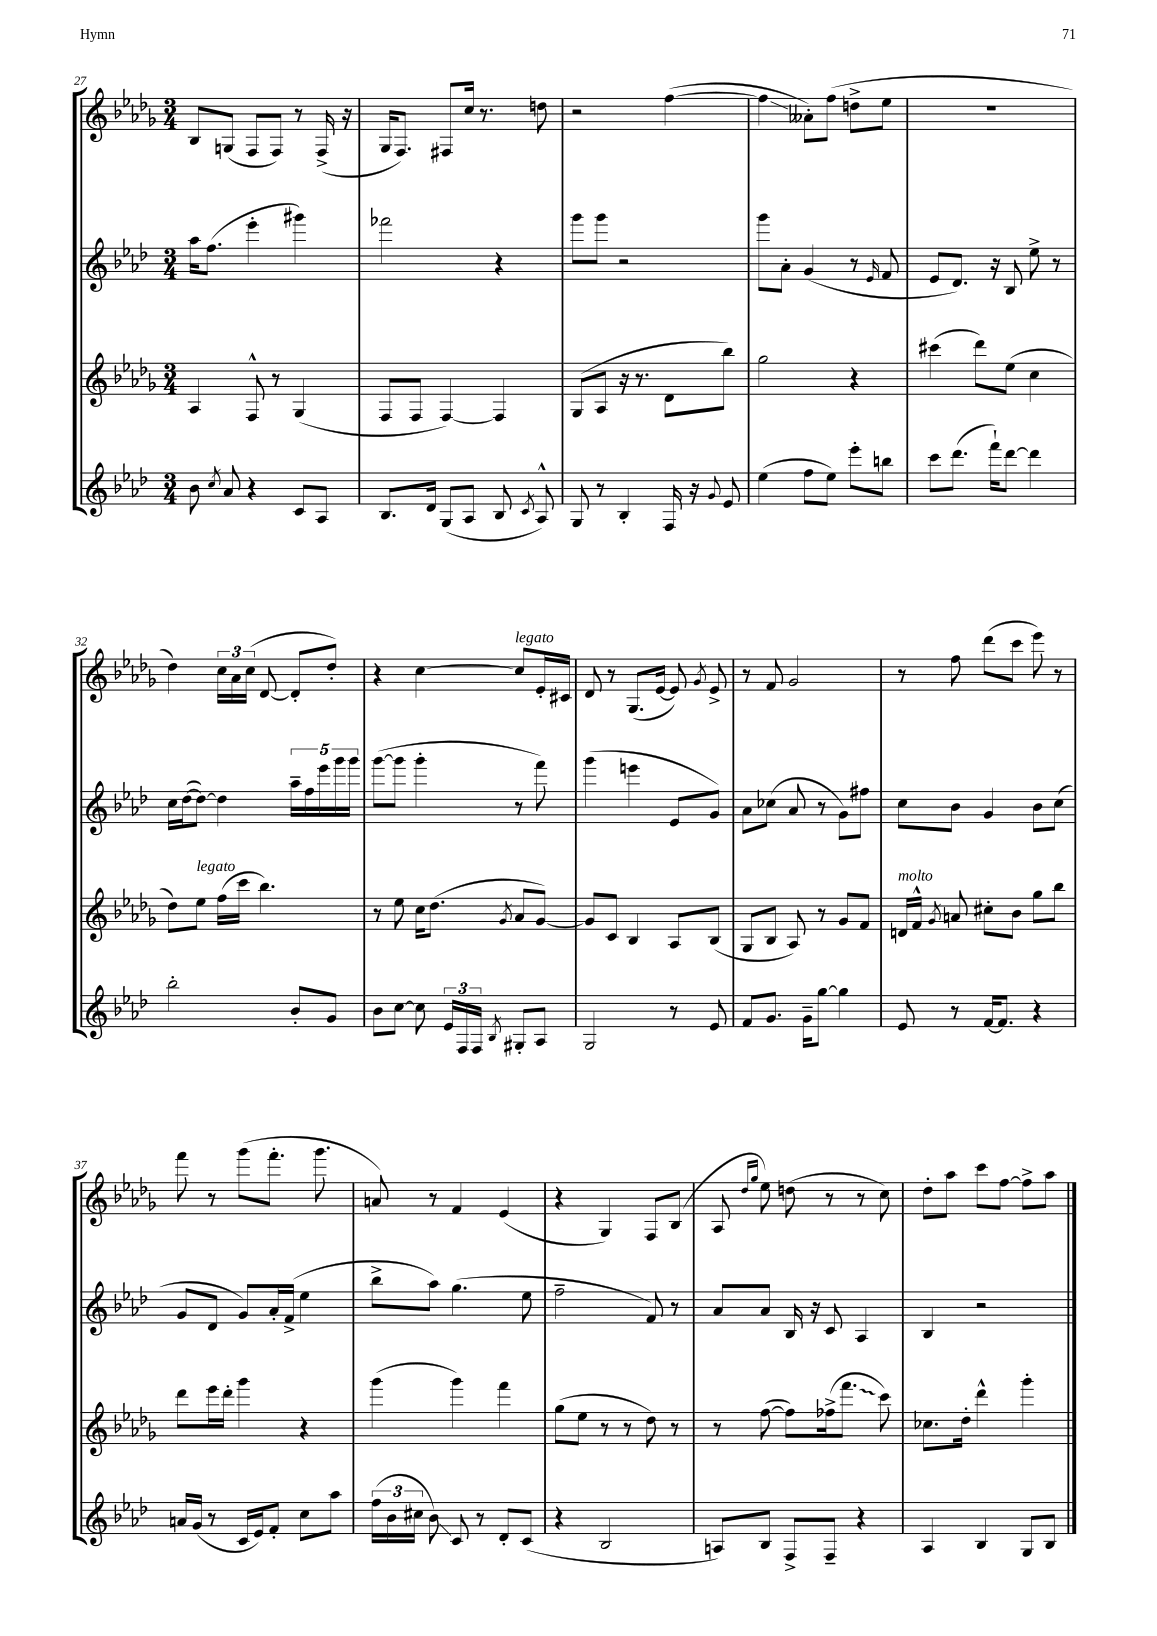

**kern	**kern	**kern	**kern
*staff4	*staff3	*staff2	*staff1
*clefG2	*clefG2	*clefG2	*clefG2
*k[b-e-a-d-]	*k[b-e-a-d-g-]	*k[b-e-a-d-]	*k[b-e-a-d-g-]
*M3/4	*M3/4	*M3/4	*M3/4
8b-	4A-	16aa-	8B-
.	.	(8.ff	.
8qcc	.	.	.
8a-	.	.	(8G
4r	8F^^	4eee-'	8F
.	8r	.	8F)
8c	(4G-	4ggg#)	8r
8A-	.	.	(16F^
.	.	.	16r
=	=	=	=
8.B-	8F	2fff-	16G-
.	.	.	8.F)
.	8F	.	.
16d-	.	.	.
(8G	[4F)	.	8F#
8A-	.	.	16cc
.	.	.	8.r
8B-	4F]	4r	.
8qc	.	.	.
8A-^^)	.	.	8dd
=	=	=	=
8G	(8G-	8ggg	2r
8r	8A-	8ggg	.
4B-'	16r	2r	.
.	8.r	.	.
16F	8d-	.	([4ff
16r	.	.	.
8qqg	.	.	.
8e-	8bb-)	.	.
=	=	=	=
(4ee-	2gg-	8ggg	4ff]
.	.	8a-'	.
8ff	.	(4g	8a--')
8ee-)	.	.	(8ff
8eee-'	4r	8r	8dd^
.	.	16qqe-	.
8bb	.	8f	8ee-
=	=	=	=
8ccc	(4ccc#	8e-	2.r
(8.ddd-	.	8.d-)	.
.	8ddd-)	.	.
16fff`)	.	16r	.
[8ddd-	(8ee-	8B-	.
4ddd-]	4cc	8ee-^	.
.	.	8r	.
=	=	=	=
2bb-'	8dd-)	16cc	4dd-)
.	.	([16dd-	.
.	8ee-	8dd-_)	.
.	(16ff	4dd-]	24cc
.	.	.	24a-
.	16ccc	.	.
.	.	.	(24cc
.	4.bb-)	.	[8d-
8b-'	.	20aa-~	8d-']
.	.	20ff	.
.	.	20eee-	.
8g	.	.	8dd-')
.	.	20ggg	.
.	.	20ggg	.
=	=	=	=
8b-	8r	([8ggg	4r
[8cc	8ee-	8ggg]	.
8cc]	16cc	4ggg'	[4cc
.	(8.dd-	.	.
24e-	.	.	.
24F	.	.	.
24F	.	.	.
8qB-	8qg-	.	.
8G#'	8a-	8r	8cc]
8A-	[8g-)	8fff)	16e-'
.	.	.	16c#
=	=	=	=
2G	8g-]	(4ggg	8d-
.	8c	.	8r
.	4B-	4eee	(8.G-
.	.	.	[16e-
8r	8A-	8e-	8e-])
.	.	.	8qg-
8e-	(8B-	8g)	8e-^
=	=	=	=
8f	8G-	8a-	8r
8.g	8B-	(8cc-	8f
.	8A-)	8a-	2g-
16g~	.	.	.
[8gg	8r	8r	.
4gg]	8g-	8g)	.
.	8f	8ff#	.
=	=	=	=
8e-	16d	8cc	8r
.	16f^^	.	.
.	8qg-	.	.
8r	8a	8b-	8ff
[16f	8cc#'	4g	(8ddd-
8.f]	.	.	.
.	8b-	.	8ccc
4r	8gg-	8b-	8eee-)
.	8bb-	(8cc	8r
=	=	=	=
16a	8ddd-	8g	8fff
(16g	.	.	.
8r	16eee-	8d-	8r
.	16ddd-'	.	.
16c	4ggg-	8g)	(8ggg-
16e-)	.	.	.
8f'	.	16a-'	8.fff'
.	.	(16f^	.
8cc	4r	4ee-	.
.	.	.	8.ggg-
8aa-	.	.	.
=	=	=	=
(24ff	(4ggg-	8bb-^	8a)
24b-	.	.	.
24cc#	.	.	.
8b-)	.	8aa-)	8r
8c	4ggg-)	(4.gg	4f
8r	.	.	.
8d-'	4fff	.	(4e-
(8c	.	8ee-	.
=	=	=	=
4r	(8gg-	2ff~	4r
.	8ee-	.	.
2B-	8r	.	4G-)
.	8r	.	.
.	8dd-)	8f)	8F
.	8r	8r	(8B-
=	=	=	=
8A)	8r	8a-	8A-
.	.	.	16qqdd-
.	.	.	16qqgg-
8B-	([8ff	8a-	8ee-)
8F^	8ff])	16B-	(8dd
.	.	16r	.
8F~	(16ff-^	8c	8r
.	8.fff	.	.
4r	.	4A-	8r
.	8ccc)	.	8cc)
=	=	=	=
4A-	8.cc-	4B-	8dd-'
.	.	.	8aa-
.	16dd-'	.	.
4B-	4ddd-^^	2r	8ccc
.	.	.	[8ff
8G	4ggg-'	.	8ff^]
8B-	.	.	8aa-
==	==	==	==
*-	*-	*-	*-
